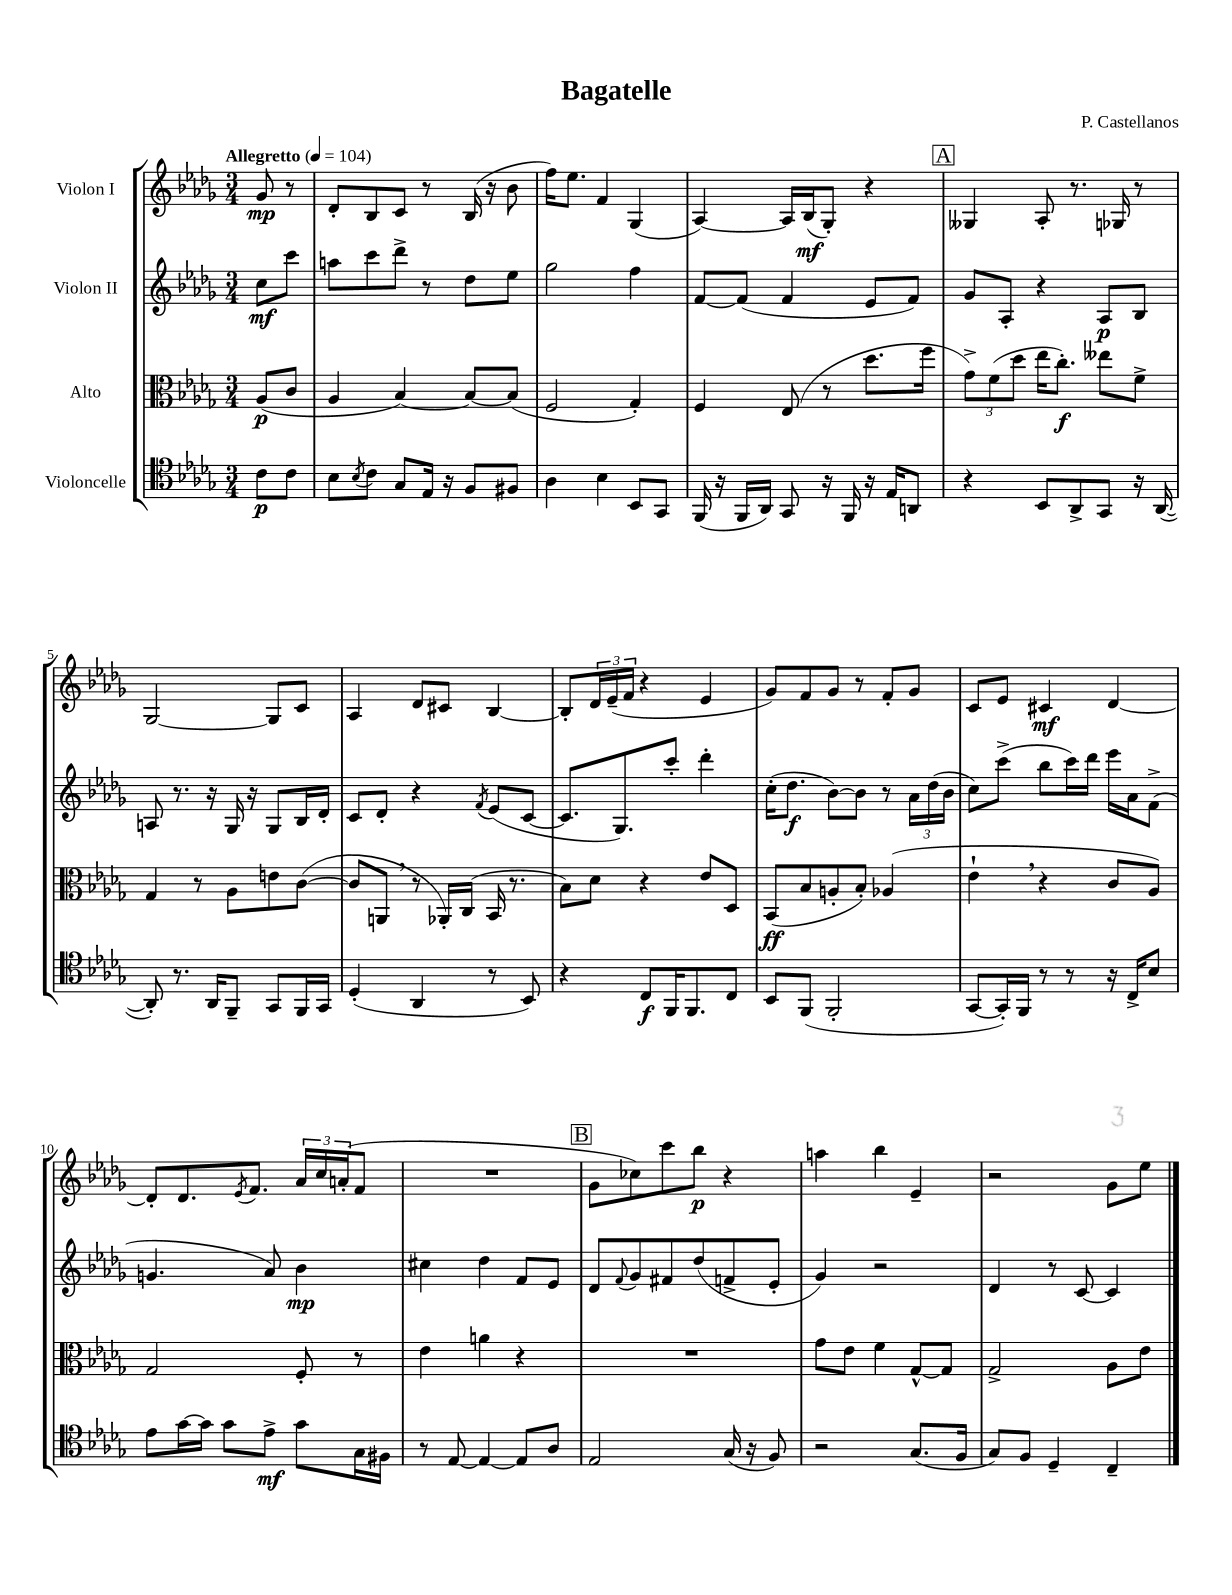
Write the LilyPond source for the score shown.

\header { title = "Bagatelle" composer = "P. Castellanos" }
<<
\new StaffGroup <<
\new Staff = "s0" \with { instrumentName = "Violon I" } {
    \clef treble \key des \major \numericTimeSignature \time 3/4 \partial 4 \tempo "Allegretto" 4 = 104
    ges'8\mp r8 |
    des'8-. bes8 c'8 r8 bes16( r16 bes'8 |
    f''16) ees''8. f'4 ges4( |
    aes4~) aes16 bes16\mf( ges8-.) r4 |
    \mark \markup { \box "A" } geses4 aes8-. r8. ges16 r8 |
    ges2~ ges8 c'8 |
    aes4 des'8 cis'8 bes4~ |
    bes8-. \tuplet 3/2 { des'16 ees'16--( f'16 } r4 ees'4 |
    ges'8) f'8 ges'8 r8 f'8-. ges'8 |
    c'8 ees'8 cis'4\mf des'4~ |
    des'8-. des'8. \acciaccatura { ees'8 } f'8. \tuplet 3/2 { aes'16 c''16 a'16-.( } f'8 |
    R2. |
    \mark \markup { \box "B" } ges'8 ces''8) c'''8 bes''8\p r4 |
    a''4 bes''4 ees'4-- |
    r2 ges'8 ees''8 \bar "|." |
}
\new Staff = "s1" \with { instrumentName = "Violon II" } {
    \clef treble \key des \major \numericTimeSignature \time 3/4 \partial 4
    c''8\mf c'''8 |
    a''8 c'''8 des'''8-> r8 des''8 ees''8 |
    ges''2 f''4 |
    f'8~ f'8( f'4 ees'8 f'8) |
    \mark \markup { \box "A" } ges'8 aes8-. r4 aes8\p bes8 |
    a8 r8. r16 ges16 r16 ges8 bes16 des'16-. |
    c'8 des'8-. r4 \acciaccatura { f'8 } ees'8( c'8~ |
    c'8. ges8.) c'''8-. des'''4-. |
    c''16-.( des''8.\f bes'8~) bes'8 r8 \tuplet 3/2 { aes'16 des''16( bes'16 } |
    c''8) c'''8->( bes''8 c'''16) des'''16 ees'''16 aes'16 f'8->( |
    g'4. aes'8) bes'4\mp |
    cis''4 des''4 f'8 ees'8 |
    \mark \markup { \box "B" } des'8 \appoggiatura { f'8 } ges'8 fis'8 des''8( f'8-> ees'8-. |
    ges'4) r2 |
    des'4 r8 c'8~ c'4 \bar "|." |
}
\new Staff = "s2" \with { instrumentName = "Alto" } {
    \clef alto \key des \major \numericTimeSignature \time 3/4 \partial 4
    aes8\p( c'8 |
    aes4 bes4~) bes8~ bes8( |
    f2 ges4-.) |
    f4 ees8( r8 des''8. f''16 |
    \mark \markup { \box "A" } \tuplet 3/2 { ges'8->) f'8( des''8 } ees''16 c''8.-.\f) eeses''8 f'8-> |
    ges4 r8 aes8 e'8 c'8~( |
    c'8 a,8 \breathe r8 aes,16-.) c16( bes,16 r8. |
    bes8) des'8 r4 ees'8 des8 |
    bes,8\ff( bes8 a8-. bes8-.) aes4( |
    ees'4-! \breathe r4 c'8 aes8) |
    ges2 f8-. r8 |
    ees'4 a'4 r4 |
    \mark \markup { \box "B" } R2. |
    ges'8 ees'8 f'4 ges8~-^ ges8 |
    ges2-> aes8 ees'8 \bar "|." |
}
\new Staff = "s3" \with { instrumentName = "Violoncelle" } {
    \clef tenor \key des \major \numericTimeSignature \time 3/4 \partial 4
    c'8\p c'8 |
    bes8 \acciaccatura { bes8 } c'8 ges8 ees16 r16 f8 fis8 |
    aes4 bes4 bes,8 ges,8 |
    f,16( r16 f,16 aes,16) ges,8 r16 f,16 r16 ees16 a,8 |
    \mark \markup { \box "A" } r4 bes,8 aes,8-> ges,8 r16 aes,16~( |
    aes,8-.) r8. aes,16 f,8-- ges,8 f,16 ges,16 |
    des4-.( aes,4 r8 bes,8) |
    r4 c8\f f,16 f,8. c8 |
    bes,8 f,8( f,2-. |
    ges,8~ ges,16-.) f,16 r8 r8 r16 c16-> bes8 |
    ees'8 ges'16~ ges'16 ges'8 ees'8->\mf ges'8 ges16 fis16 |
    r8 ees8~ ees4~ ees8 aes8 |
    \mark \markup { \box "B" } ees2 ges16( r16 f8) |
    r2 ges8.( f16 |
    ges8) f8 des4-- c4-- \bar "|." |
}
>>
>>
